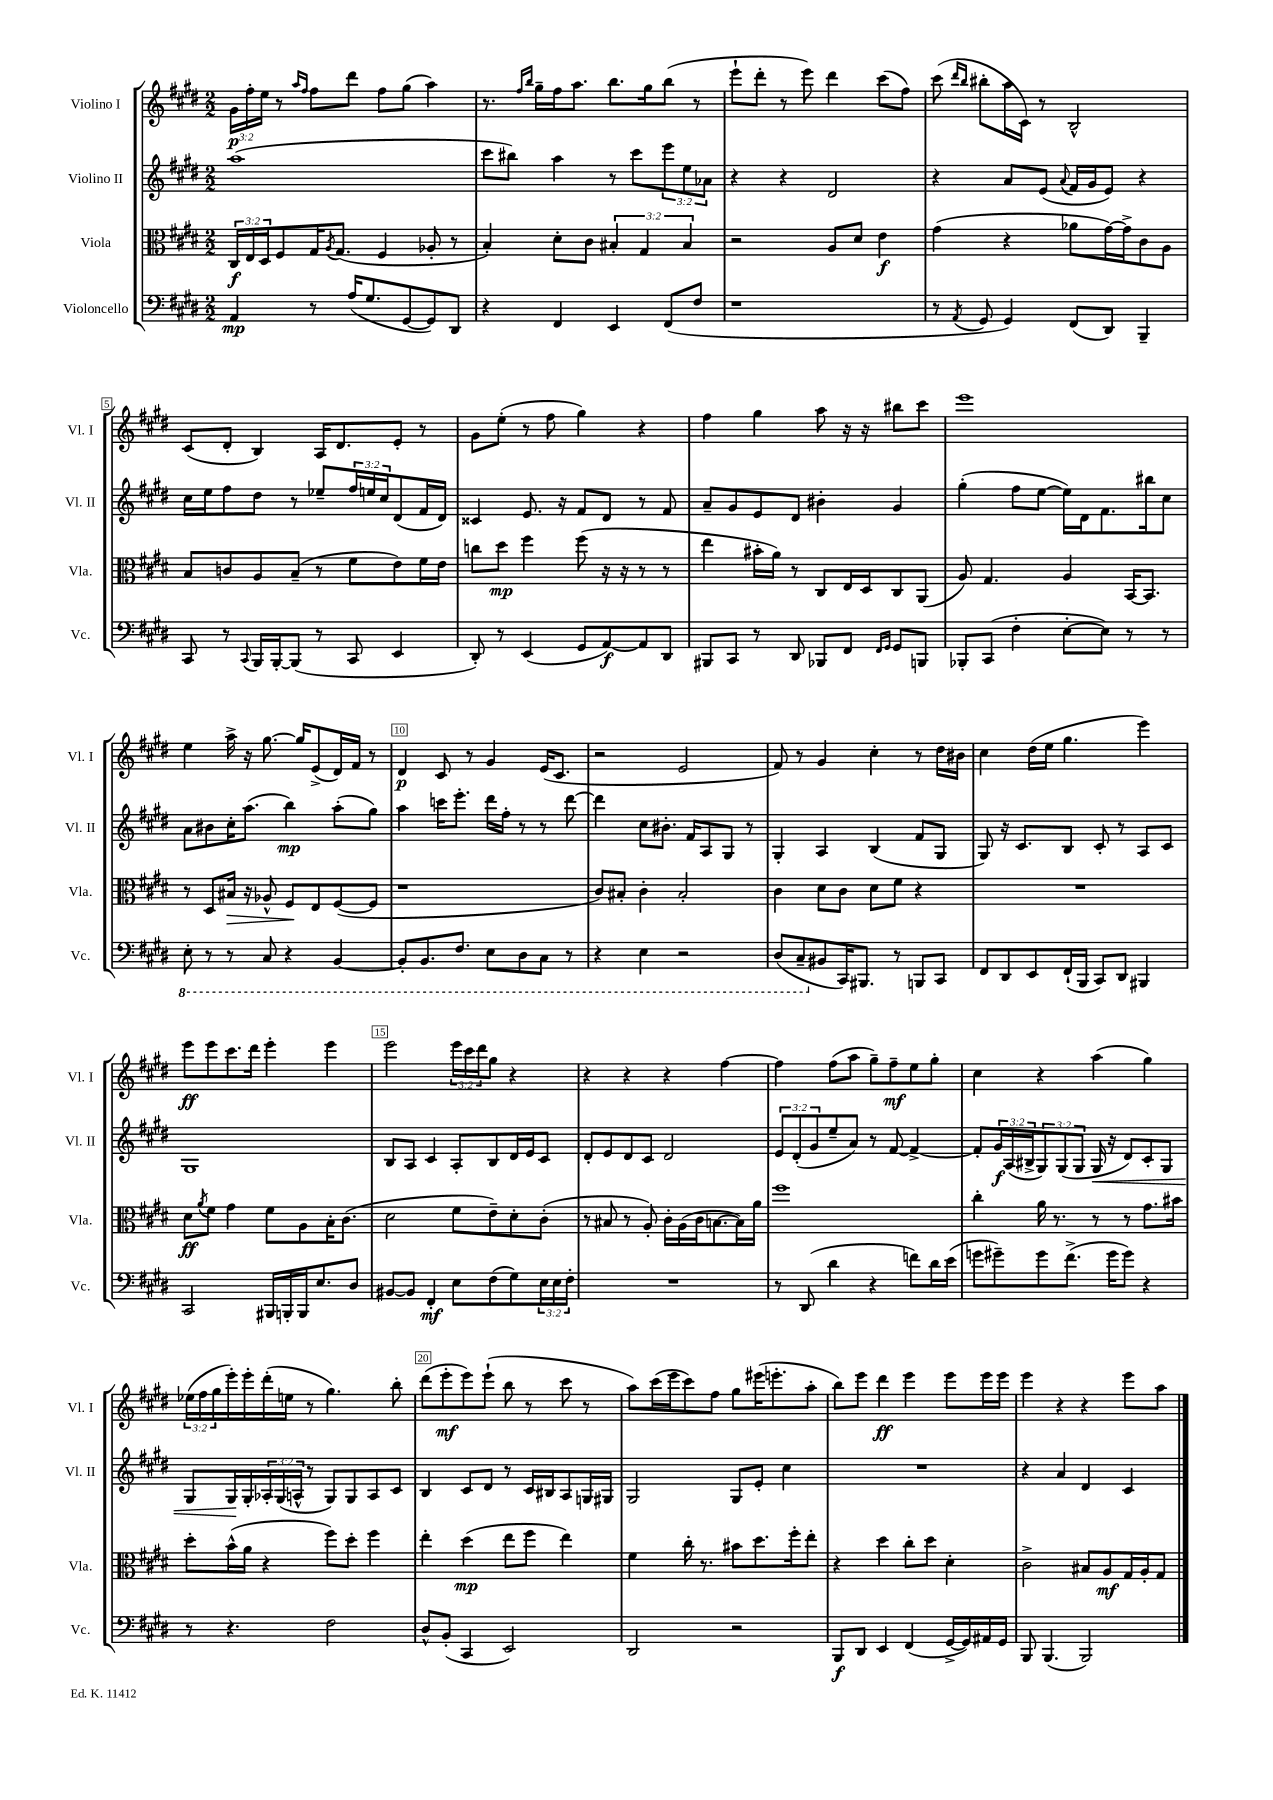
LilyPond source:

<<
\new StaffGroup <<
\new Staff = "s0" \with { instrumentName = "Violino I" shortInstrumentName = "Vl. I" } {
    \clef treble \key e \major \numericTimeSignature \time 2/2 \override Staff.TupletNumber.text = #tuplet-number::calc-fraction-text
    \tuplet 3/2 { gis'16\p fis''16-. e''16 } r8 \grace { a''16 fis''16 } fis''8 dis'''8 fis''8 gis''8( a''4) |
    r8. \grace { fis''16 b''16 } gis''16-- fis''16 a''8. b''8. gis''16 b''8( r8 |
    e'''8-! dis'''8-. r8 e'''8) dis'''4 cis'''8( fis''8) |
    cis'''8( \grace { dis'''16 b''16 } bis''8-. a''16 cis'16) r8 b2-^ |
    cis'8( dis'8-. b4) a16 dis'8. e'8-. r8 |
    gis'8 e''8-.( r8 fis''8 gis''4) r4 |
    fis''4 gis''4 a''8 r16 r16 bis''8 cis'''8 |
    e'''1 |
    e''4 a''16-> r16 gis''8.~ gis''16 e'8->( dis'16) fis'16 r8 |
    dis'4\p cis'8 r8 gis'4 e'16( cis'8. |
    r2 e'2 |
    fis'8) r8 gis'4 cis''4-. r8 dis''16 bis'16 |
    cis''4 dis''16( e''16 gis''4. e'''4) |
    e'''8\ff e'''8 cis'''8. dis'''16 e'''4-. e'''4 |
    e'''2 \tuplet 3/2 { e'''16 cis'''16 dis'''16 } gis''8 r4 |
    r4 r4 r4 fis''4~ |
    fis''4 fis''8( a''8 gis''8--) fis''8--\mf e''8 gis''8-. |
    cis''4 r4 a''4( gis''4) |
    \tuplet 3/2 { ees''16( fis''16 gis''16 } e'''16-.) e'''16-. dis'''16-.( e''16 r8 gis''4.) b''8-. |
    dis'''8( e'''8-.\mf e'''8) e'''8-!( b''8 r8 cis'''8 r8 |
    a''8) cis'''16( e'''16 cis'''8) fis''8 gis''8 eis'''16( e'''8.-. a''8-. |
    b''8) e'''8 dis'''4\ff e'''4 e'''8 e'''16 e'''16 |
    e'''4 r4 r4 e'''8 a''8 \bar "|." |
}
\new Staff = "s1" \with { instrumentName = "Violino II" shortInstrumentName = "Vl. II" } {
    \clef treble \key e \major \numericTimeSignature \time 2/2 \override Staff.TupletNumber.text = #tuplet-number::calc-fraction-text
    a''1( |
    cis'''8 bis''8) a''4 r8 cis'''8 \tuplet 3/2 { e'''8 e''8 aes'8 } |
    r4 r4 dis'2 |
    r4 a'8 e'8( \appoggiatura { a'8 } fis'16 gis'16 e'8) r4 |
    cis''16 e''16 fis''8 dis''8 r8 ees''8-- \tuplet 3/2 { fis''16 e''16 cis''16 } dis'8( fis'16 dis'16) |
    cisis'4 e'8. r16 fis'8 dis'8 r8 fis'8 |
    a'8-- gis'8 e'8 dis'8 bis'4-. gis'4 |
    gis''4-.( fis''8 e''8~ e''16) dis'16 fis'8. bis''16 cis''8 |
    a'8 bis'8 cis''16-. a''8.( b''4\mp) a''8-.( gis''8) |
    a''4 c'''16 e'''8.-. dis'''16 fis''16-. r8 r8 dis'''8~ |
    dis'''4 cis''8 bis'8.-. fis'16 a8 gis8 r8 |
    gis4-. a4 b4( fis'8 gis8 |
    gis8) r16 cis'8. b8 cis'8-. r8 a8 cis'8 |
    gis1 |
    b8 a8 cis'4 a8-. b8 dis'16 e'16 cis'8 |
    dis'8-. e'8 dis'8 cis'8 dis'2 |
    \tuplet 3/2 { e'8 dis'8-.( gis'8 } e''8-- a'8) r8 fis'8~ fis'4~-> |
    fis'8-. \tuplet 3/2 { gis'16\f a16( bis16-> } \tuplet 3/2 { gis8) gis8( gis8 } gis16\< r16 dis'8) cis'8-. gis8 |
    gis8 gis16\! gis16-. \tuplet 3/2 { aes16-. gis16( a16-^ } r8 gis8) gis8 a8 cis'8 |
    b4 cis'8 dis'8 r8 cis'16 bis16 a8 g16 gis16 |
    gis2 gis8 e'8-. cis''4 |
    R1 |
    r4 a'4 dis'4 cis'4 \bar "|." |
}
\new Staff = "s2" \with { instrumentName = "Viola" shortInstrumentName = "Vla." } {
    \clef alto \key e \major \numericTimeSignature \time 2/2 \override Staff.TupletNumber.text = #tuplet-number::calc-fraction-text
    \tuplet 3/2 { cis16\f e16 dis16 } fis8 gis16 \acciaccatura { a8 } gis8.( fis4 aes8-. r8 |
    b4-.) dis'8-. cis'8 \tuplet 3/2 { bis4-. gis4 bis4 } |
    r2 a8 dis'8 e'4\f |
    gis'4( r4 aes'8 gis'16~) gis'16-> cis'8 a8 |
    b8 c'8 a8 b8--( r8 fis'8 e'8) fis'16 e'16 |
    c''8 dis''8\mp fis''4 fis''8( r16 r16 r8 r8 |
    e''4 bis'16-. a'16) r8 cis8 e16 dis16 cis8 a,8( |
    a8) gis4. a4 b,16~ b,8. |
    r8 dis8 bis16\> r16 aes8-^ fis8\! e8 fis8~( fis8 |
    r1 |
    cis'8) bis8-. cis'4-. bis2-. |
    cis'4 dis'8 cis'8 dis'8 fis'8 r4 |
    R1 |
    dis'8\ff \acciaccatura { a'8 } fis'8 gis'4 fis'8 a8 b16-. cis'8.( |
    dis'2 fis'8 e'8--) dis'8-. cis'8-.( |
    r8 bis8 r8 a8-.) cis'16-. a16( cis'16 b8.~ b16) a'16 |
    fis''1 |
    cis''4-. a'16 r8. r8 r8 gis'8. bis'16 |
    dis''8-. b'16-^( a'16 r4 fis''8) dis''8-. fis''4 |
    e''4-. dis''4\mp( e''8 fis''8 e''4) |
    fis'4 cis''16-. r8. bis'8 dis''8. fis''16-. e''8-. |
    r4 dis''4 cis''8-. dis''8 dis'4-. |
    cis'2-> bis8 a8\mf gis16 a16-. gis8 \bar "|." |
}
\new Staff = "s3" \with { instrumentName = "Violoncello" shortInstrumentName = "Vc." } {
    \clef bass \key e \major \numericTimeSignature \time 2/2 \override Staff.TupletNumber.text = #tuplet-number::calc-fraction-text
    a,4\mp r8 a16( gis8. gis,8~ gis,8) dis,8 |
    r4 fis,4 e,4 fis,8( fis8 |
    r1 |
    r8 \acciaccatura { a,8 } gis,8 gis,4) fis,8( dis,8) b,,4-- |
    cis,8 r8 \appoggiatura { cis,8 } b,,16 b,,16~-. b,,8( r8 cis,8 e,4 |
    dis,8-.) r8 e,4( gis,8 a,8~\f) a,8 dis,8 |
    bis,,8 cis,8 r8 dis,8 bes,,8 fis,8 \grace { fis,16 gis,16 } gis,8 b,,8 |
    bes,,8-. cis,8( fis4-. e8~-. e8) r8 r8 |
    \ottava #-1 e,8-. r8 r8 cis,8 r4 b,,4~ |
    b,,8-. b,,8. fis,8. e,8 dis,8 cis,8 r8 |
    r4 e,4 r2 |
    dis,8( cis,8-- \ottava #0 bis,8 cis,16) bis,,8. r8 b,,8 cis,8 |
    fis,8 dis,8 e,8 fis,16-!( b,,16 cis,8) dis,8 bis,,4 |
    cis,2 bis,,16 b,,16-. b,,16 e8. dis8 |
    bis,8~ bis,8 fis,4-.\mf e8 fis8( gis8) \tuplet 3/2 { e16 e16 fis16-. } |
    R1 |
    r8 dis,8( dis'4 r4 f'8) dis'16 e'16( |
    g'8 gis'8--) gis'8 fis'8.->( gis'16 gis'8) r4 |
    r8 r4. fis2 |
    dis8-^ b,8-.( cis,4 e,2) |
    dis,2 r2 |
    b,,8\f dis,8 e,4 fis,4( gis,16~-> gis,16) ais,16 gis,16 |
    b,,8 b,,4.( b,,2) \bar "|." |
}
>>
>>
\layout { \context { \Score \override BarNumber.break-visibility = ##(#f #t #t) barNumberVisibility = #(every-nth-bar-number-visible 5) \override BarNumber.stencil = #(make-stencil-boxer 0.1 0.3 ly:text-interface::print) } }
